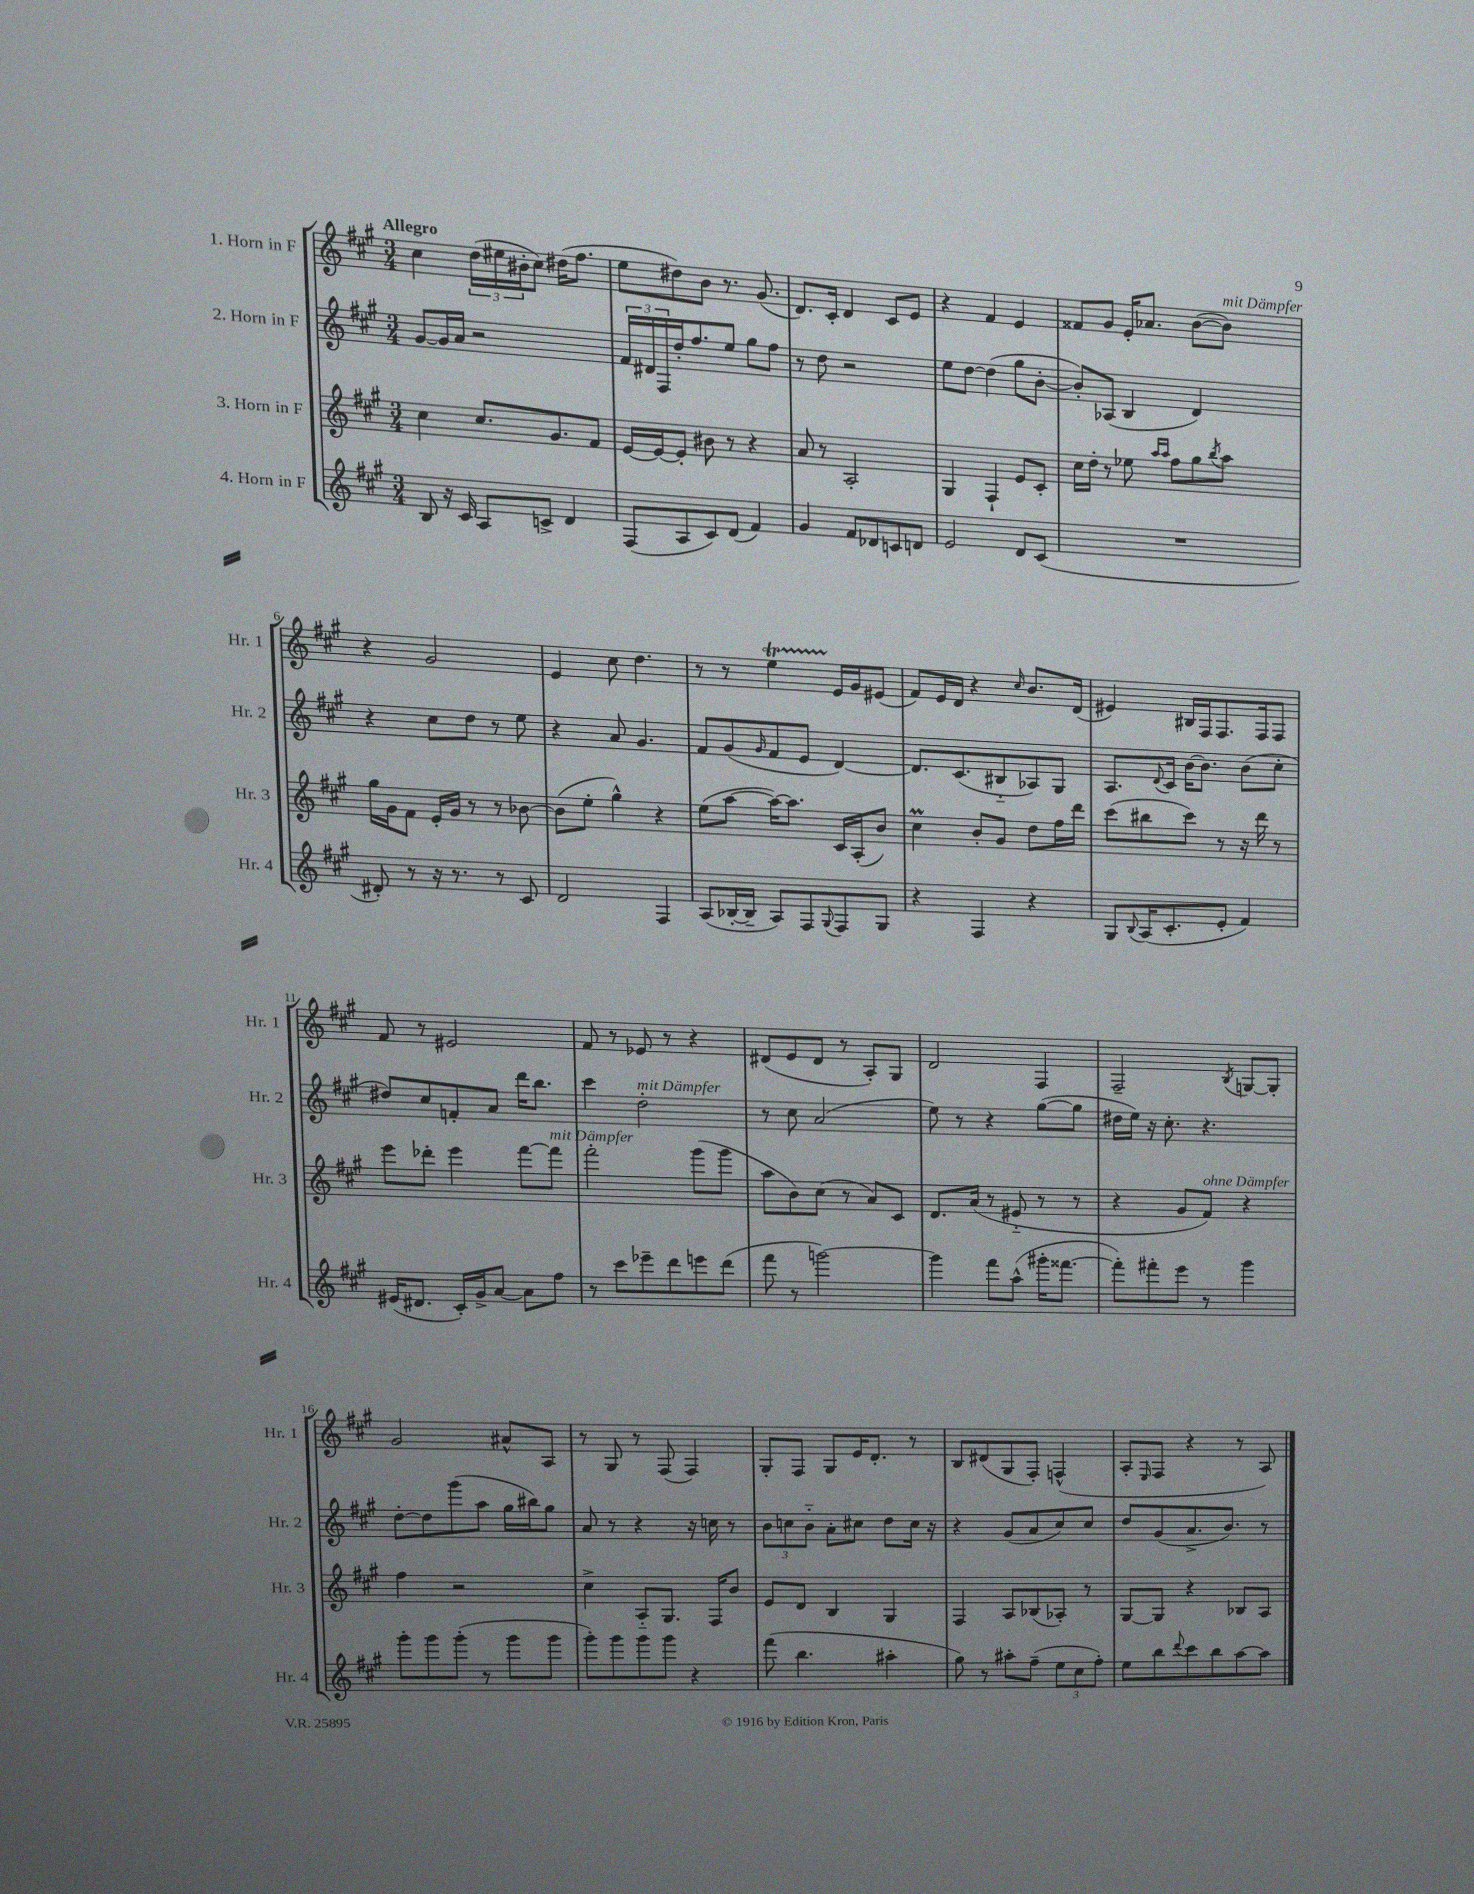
<<
\new StaffGroup <<
\new Staff = "s0" \with { instrumentName = "1. Horn in F" shortInstrumentName = "Hr. 1" } {
    \clef treble \key a \major \numericTimeSignature \time 3/4 \tempo "Allegro"
    cis''4 \tuplet 3/2 { d''16( eis''16 bis'16-. } cis''8) dis''16( fis''8. |
    e''8 dis''8) b'8 r8. gis'8.( |
    d'8.) cis'16-. d'4 cis'8 e'8 |
    r4 fis'4 e'4 |
    fisis'8 gis'8 e'16-. aes'8. b'8~( b'8^\markup { \italic "mit Dämpfer" }) |
    r4 gis'2 |
    e'4 cis''8 d''4. |
    r8 r8 e''4\startTrillSpan e'16\stopTrillSpan gis'16 eis'8( |
    fis'8) e'16 d'16 r4 \grace { cis''16 } b'8. d'16( |
    eis'4) bis16 fis16 fis8. fis16 fis8 |
    fis'8 r8 eis'2 |
    fis'8 r8 ees'8 r8 r4 |
    dis'8( e'8 dis'8 r8 a8-.) gis8 |
    d'2 fis4 |
    fis2-- \acciaccatura { b8 } g8~ g8-. |
    gis'2 ais'8-^ a8 |
    r8 gis8 r8 fis8( fis4) |
    gis8-. fis8 gis8 e'16 d'8.-. r8 |
    b8 dis'8( gis8 fis8-.) f4-^( |
    a8-. \grace { e16 } fis8 r4 r8 a8) \bar "|." |
}
\new Staff = "s1" \with { instrumentName = "2. Horn in F" shortInstrumentName = "Hr. 2" } {
    \clef treble \key a \major \numericTimeSignature \time 3/4
    gis'8~ gis'16 a'16 r2 |
    \tuplet 3/2 { fis'16 dis'16 fis16 } d''16-. fis''8. e''8 gis''8 fis''8 |
    r8 d''8 r2 |
    e''8 d''8~ d''4( gis''8 b'8~-. |
    b'8-.) aes8( b4 d'4) |
    r4 cis''8 d''8 r8 e''8 |
    r4 a'8 gis'4. |
    fis'8 gis'8( \grace { gis'16 } fis'8 e'8 d'4~) |
    d'8. cis'8.( bis8-_ aes8) gis8 |
    a8. \appoggiatura { d'8 } cis'16 b'16~ b'8. b'8( cis''8-. |
    dis''8) cis''8 f'8-. a'8 d'''16 b''8. |
    cis'''4 d''2-.^\markup { \italic "mit Dämpfer" } |
    r8 cis''8 a'2( |
    e''8) r8 r4 gis''8~( gis''8 |
    dis''16 e''16) r16 cis''8.-. r4. |
    d''8~-. d''8 gis'''8( a''8 gis''16 bis''16) gis''8 |
    a'8 r8 r4 r16 c''16 r8 |
    \tuplet 3/2 { b'8 c''8 b'8-_ } a'8-. cis''8 d''8 cis''16 r16 |
    r4 gis'8( a'8 cis''8) cis''8 |
    d''8 gis'8( a'8.-> b'8.) r8 \bar "|." |
}
\new Staff = "s2" \with { instrumentName = "3. Horn in F" shortInstrumentName = "Hr. 3" } {
    \clef treble \key a \major \numericTimeSignature \time 3/4
    cis''4 cis''8. gis'8. fis'8 |
    e'16~ e'16~ e'8-. bis'8 r8 r4 |
    a'8 r8 a2-. |
    gis4 fis4-! e'8 cis'8-. |
    cis''16 d''16-. r8 ees''8 \grace { a''16 a''16 } fis''8 gis''8 \acciaccatura { b''8 } a''8 |
    gis''16 gis'16 fis'8 e'16-. gis'16 r8 r8 bes'8~ |
    bes'8( e''8-. gis''4-^) r4 |
    e''8( a''8~ a''16~) a''8. cis'16 a16-.( b'8) |
    cis''4\prall b'8-. gis'8 d''8 fis''16 d'''16 |
    cis'''8( bis''8 cis'''8) r8 r16 d'''16 r8 |
    e'''8 des'''8-. e'''4 fis'''8~ fis'''8^\markup { \italic "mit Dämpfer" } |
    fis'''2-. gis'''8( gis'''8 |
    a''8 b'8) cis''8( r8 a'8) cis'8 |
    d'8. a'16( r8 eis'8-_ r8 r8 |
    r4 gis'8 fis'8^\markup { \italic "ohne Dämpfer" }) r4 |
    fis''4 r2 |
    cis''4-> a8-_ gis8. fis16 b'8 |
    e'8 d'8 b4 gis4 |
    fis4 a8 bes8( aes8-.) r8 |
    gis8~ gis8 r4 bes8 a8 \bar "|." |
}
\new Staff = "s3" \with { instrumentName = "4. Horn in F" shortInstrumentName = "Hr. 4" } {
    \clef treble \key a \major \numericTimeSignature \time 3/4
    b8 r16 cis'16 a8 c'8-> d'4 |
    fis8( a8 cis'8) d'8( fis'4) |
    gis'4 fis'8 des'8 c'8 d'8 |
    e'2 d'8 cis'8( |
    R2. |
    dis'8-.) r8 r16 r8. r8 cis'8 |
    d'2 fis4 |
    a8( bes16~-. bes16-- a8) fis8 \appoggiatura { gis8 } fis8 gis8 |
    r4 fis4 r4 |
    gis8 \appoggiatura { b8 } a16( cis'8.-. e'8-. fis'4) |
    eis'16( dis'8. cis'16-.) gis'16-> a'8~ a'8 fis''8 |
    r8 cis'''8 ees'''8-- d'''8 e'''8 d'''8( |
    fis'''8 r8 g'''2~) |
    g'''4 fis'''8 a''8-^( gis'''16-. fisis'''8.~ |
    fisis'''8-.) fis'''8-. e'''8 r8 gis'''4 |
    gis'''8-. gis'''8 gis'''8-.( r8 gis'''8 gis'''8 |
    gis'''8-.) gis'''8 gis'''8 gis'''8 r4 |
    fis'''8( b''4. ais''4-. |
    gis''8) r8 ais''8-. fis''8--( \tuplet 3/2 { e''8 cis''8 fis''8-.) } |
    e''8 b''8 \appoggiatura { d'''8 } cis'''8 b''8 a''8~ a''8 \bar "|." |
}
>>
>>
